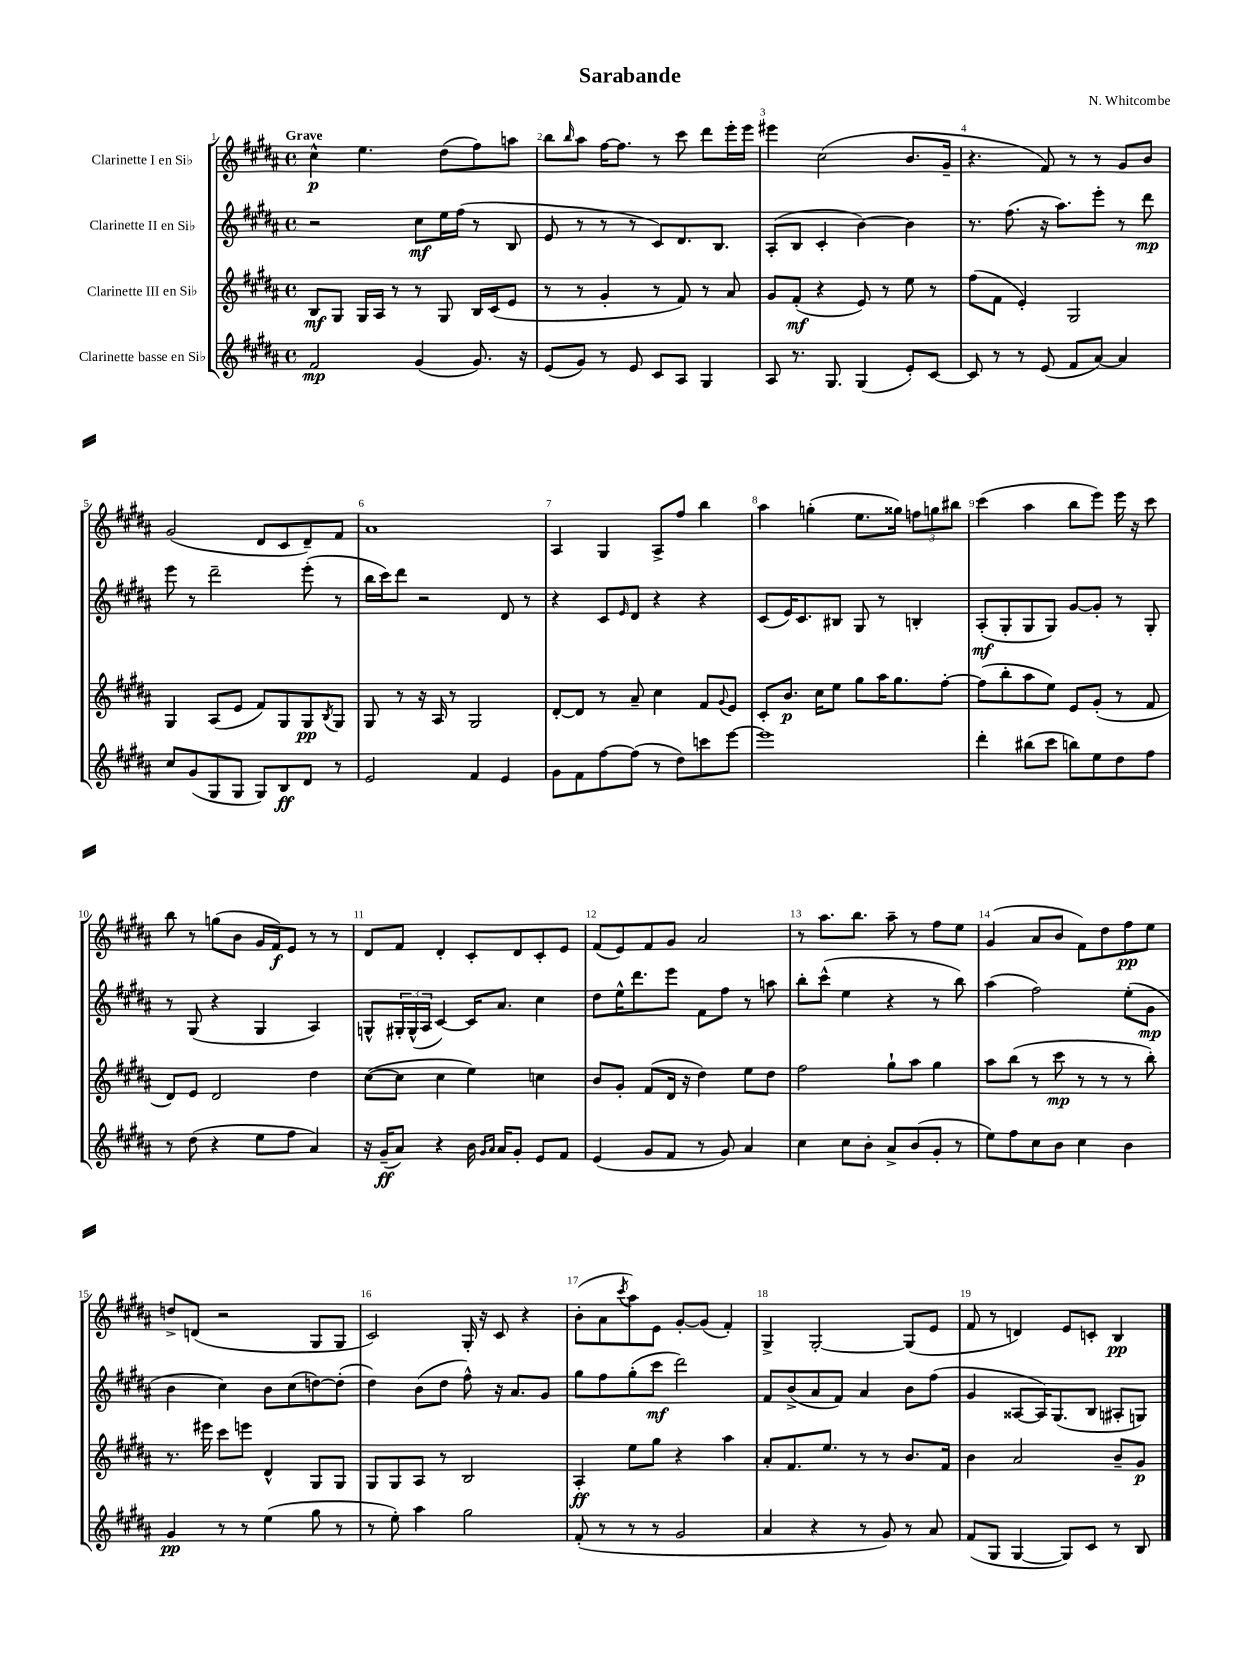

**kern	**dynam	**kern	**dynam	**kern	**dynam	**kern	**dynam
*part4	*part4	*part3	*part3	*part2	*part2	*part1	*part1
*staff4	*staff4	*staff3	*staff3	*staff2	*staff2	*staff1	*staff1
*I"Clarinette basse en Si♭	*	*I"Clarinette III en Si♭	*	*I"Clarinette II en Si♭	*	*I"Clarinette I en Si♭	*
*clefG2	*	*clefG2	*	*clefG2	*	*clefG2	*
*k[f#c#g#d#a#]	*	*k[f#c#g#d#a#]	*	*k[f#c#g#d#a#]	*	*k[f#c#g#d#a#]	*
*M4/4	*	*M4/4	*	*M4/4	*	*M4/4	*
*met(c)	*	*met(c)	*	*met(c)	*	*met(c)	*
=1	=1	=1	=1	=1	=1	=1	=1
!	!	!	!	!	!	!LO:TX:a:B:t=Grave	!
2f#/	mp	8B/L	mf	2r	.	4cc#^^\	p
.	.	8G#/J	.	.	.	.	.
.	.	16G#/LL	.	.	.	4.ee\	.
.	.	16A#/JJ	.	.	.	.	.
.	.	8r	.	.	.	.	.
(4g#/	.	8r	.	8cc#\L	mf	.	.
.	.	8G#/	.	16ee\L	.	(8dd#\L	.
.	.	.	.	(16ff#\JJ	.	.	.
8.g#/)	.	16B/LL	.	8r	.	8ff#\)	.
.	.	(16c#/J	.	.	.	.	.
.	.	8e/J	.	8B/	.	8aan\J	.
16r	.	.	.	.	.	.	.
=2	=2	=2	=2	=2	=2	=2	=2
(8e/L	.	8r	.	8e/	.	8bb\L	.
.	.	.	.	.	.	16qqbb/	.
8g#/J)	.	8r	.	8r	.	8aa#\J	.
8r	.	4g#'/	.	8r	.	[16ff#\KL	.
.	.	.	.	.	.	8.ff#\J]	.
8e/	.	.	.	8r	.	.	.
8c#/L	.	8r	.	8c#/L)	.	8r	.
8A#/J	.	8f#/)	.	8.d#/	.	8ccc#\	.
4G#/	.	8r	.	.	.	8ddd#\L	.
.	.	.	.	8.B/J	.	.	.
.	.	8a#/	.	.	.	16eee'\L	.
.	.	.	.	.	.	16eee\JJ	.
=3	=3	=3	=3	=3	=3	=3	=3
8A#/	.	8g#/L	.	(8A#'/L	.	4eee#X\	.
8.r	.	(8f#'/J	mf	8B/J	.	.	.
.	.	4r	.	4c#'/	.	(2cc#\	.
8.G#/	.	.	.	.	.	.	.
(4G#/	.	8e/)	.	[4b\)	.	.	.
.	.	8r	.	.	.	.	.
8e'/L)	.	8ee\	.	4b\]	.	8.b/L	.
[8c#/J	.	8r	.	.	.	.	.
.	.	.	.	.	.	16g#~/Jk	.
=4	=4	=4	=4	=4	=4	=4	=4
8c#/]	.	(8ff#\L	.	8.r	.	4.r	.
8r	.	8f#\J	.	.	.	.	.
.	.	.	.	(8.ff#\	.	.	.
8r	.	4e'/)	.	.	.	.	.
(8e/	.	.	.	16r	.	8f#/)	.
.	.	.	.	8.aa#\L)	.	.	.
8f#/L	.	2G#/	.	.	.	8r	.
[8a#/J)	.	.	.	8eee'\J	.	8r	.
4a#/]	.	.	.	8r	.	8g#/L	.
.	.	.	.	8ddd#\	mp	8b/J	.
!!LO:LB:g=z
=5	=5	=5	=5	=5	=5	=5	=5
8cc#/L	.	4G#/	.	8eee\	.	(2g#/	.
(8g#/	.	.	.	8r	.	.	.
8G#/	.	(8A#/L	.	2ddd#~\	.	.	.
8G#/J	.	8e/J	.	.	.	.	.
8G#/L)	.	8f#/L)	.	.	.	8d#/L	.
8B/	ff	8G#/	.	.	.	8c#/	.
8d#/J	.	8G#/	pp	(8eee'\	.	8d#~/)	.
.	.	8qB/	.	.	.	.	.
8r	.	8G#/J	.	8r	.	8f#/J	.
=6	=6	=6	=6	=6	=6	=6	=6
2e/	.	8G#/	.	16bb\LL	.	1a#	.
.	.	.	.	16ccc#\J)	.	.	.
.	.	8r	.	8ddd#\J	.	.	.
.	.	16r	.	2r	.	.	.
.	.	16A#/	.	.	.	.	.
.	.	8r	.	.	.	.	.
4f#/	.	2G#/	.	.	.	.	.
4e/	.	.	.	8d#/	.	.	.
.	.	.	.	8r	.	.	.
=7	=7	=7	=7	=7	=7	=7	=7
8g#\L	.	[8d#'/L	.	4r	.	4A#/	.
8f#\	.	8d#/J]	.	.	.	.	.
[8ff#\	.	8r	.	8c#/L	.	4G#/	.
.	.	.	.	16qqe/	.	.	.
(8ff#\J]	.	8a#~/	.	8d#/J	.	.	.
8r	.	4cc#\	.	4r	.	8A#^/L	.
8dd#\L)	.	.	.	.	.	8ff#/J	.
8cccn\	.	8f#/L	.	4r	.	4bb\	.
.	.	8qqg#/	.	.	.	.	.
[8eee\J	.	8e/J	.	.	.	.	.
=8	=8	=8	=8	=8	=8	=8	=8
1eee]	.	8c#'/L	.	(8c#/L	.	4aa#\	.
.	.	8.b/J	p	16e/K)	.	.	.
.	.	.	.	8.c#/	.	.	.
.	.	.	.	.	.	(4ggn'\	.
.	.	16cc#\KL	.	.	.	.	.
.	.	8ee\J	.	8B#X/J	.	.	.
.	.	8gg#\L	.	8G#/	.	8.ee\L	.
.	.	16aa#\K	.	8r	.	.	.
.	.	8.gg#\	.	.	.	16gg##X\Jk)	.
.	.	.	.	4Bn'/	.	12ffn\L	.
.	.	.	.	.	.	12ggn\	.
.	.	[8ff#'\J	.	.	.	.	.
.	.	.	.	.	.	12bb#X\J	.
=9	=9	=9	=9	=9	=9	=9	=9
4ddd#'\	.	(8ff#\L]	.	(8A#'/L	mf	(4ccc#\	.
.	.	8bb'\	.	8G#'/	.	.	.
(8bb#X\L	.	8aa#\	.	8G#/	.	4aa#\	.
8ccc#\J	.	8ee\J)	.	8G#/J)	.	.	.
8bbn\L)	.	8e/L	.	[8g#/L	.	8bb\L	.
8ee\	.	(8g#'/J	.	8g#'/J]	.	8eee\J)	.
8dd#\	.	8r	.	8r	.	16eee\	.
.	.	.	.	.	.	16r	.
8ff#\J	.	8f#/	.	8G#'/	.	8ccc#\	.
!!LO:LB:g=z
=10	=10	=10	=10	=10	=10	=10	=10
8r	.	8d#/L)	.	8r	.	8bb\	.
(8dd#\	.	8e/J	.	(8G#/	.	8r	.
4r	.	2d#/	.	4r	.	(8ggn\L	.
.	.	.	.	.	.	8b\J	.
8ee\L	.	.	.	4G#/	.	16g#/LL	.
.	.	.	.	.	.	16f#/J)	f
8ff#\J	.	.	.	.	.	8e/J	.
4a#/)	.	4dd#\	.	4A#/)	.	8r	.
.	.	.	.	.	.	8r	.
=11	=11	=11	=11	=11	=11	=11	=11
16r	.	([8cc#\L	.	8Gn^^/L	.	8d#/L	.
(16g#~/KL	ff	.	.	.	.	.	.
8a#/J)	.	8cc#\J]	.	24G#X'/L	.	8f#/J	.
.	.	.	.	(24G#^^/	.	.	.
.	.	.	.	24A#/JJ	.	.	.
4r	.	4cc#\	.	[4c#/)	.	4d#'/	.
16b\	.	4ee\)	.	16c#/KL]	.	8c#'/L	.
16qqg#/LL	.	.	.	.	.	.	.
16qqa#/JJ	.	.	.	.	.	.	.
16a#/KL	.	.	.	8.a#/J	.	.	.
8g#'/J	.	.	.	.	.	8d#/	.
8e/L	.	4ccn\	.	4cc#\	.	8c#'/	.
8f#/J	.	.	.	.	.	8e/J	.
=12	=12	=12	=12	=12	=12	=12	=12
(4e/	.	8b/L	.	8dd#\L	.	(8f#/L	.
.	.	8g#'/J	.	16ee^^\K	.	8e/)	.
.	.	.	.	8.ddd#\	.	.	.
8g#/L	.	(8f#/L	.	.	.	8f#/	.
8f#/J	.	16d#/Jk	.	8eee\J	.	8g#/J	.
.	.	16r	.	.	.	.	.
8r	.	4dd#\)	.	8f#\L	.	2a#/	.
8g#/)	.	.	.	8ff#\J	.	.	.
4a#/	.	8ee\L	.	8r	.	.	.
.	.	8dd#\J	.	8aan\	.	.	.
=13	=13	=13	=13	=13	=13	=13	=13
4cc#\	.	2ff#\	.	8bb'\L	.	8r	.
.	.	.	.	(8ccc#^^\J	.	8.aa#\L	.
8cc#\L	.	.	.	4ee\	.	.	.
.	.	.	.	.	.	8.bb\J	.
8b'\J	.	.	.	.	.	.	.
8a#^/L	.	8gg#`\L	.	4r	.	8aa#~\	.
(8b/	.	8aa#\J	.	.	.	8r	.
8g#'/J	.	4gg#\	.	8r	.	8ff#\L	.
8r	.	.	.	8bb\)	.	8ee\J	.
=14	=14	=14	=14	=14	=14	=14	=14
8ee\L)	.	8aa#\L	.	(4aa#\	.	(4g#/	.
8ff#\	.	(8bb\J	.	.	.	.	.
8cc#\	.	8r	.	2ff#\)	.	8a#/L	.
8b\J	.	8ccc#\	mp	.	.	8b/J	.
4cc#\	.	8r	.	.	.	8f#\L)	.
.	.	8r	.	.	.	8dd#\	.
4b\	.	8r	.	(8ee'\L	.	8ff#\	pp
.	.	8bb'\)	.	8g#\J	mp	8ee\J	.
!!LO:LB:g=z
=15	=15	=15	=15	=15	=15	=15	=15
4g#/	pp	8.r	.	4b\	.	8ddn^/L	.
.	.	.	.	.	.	(8dn/J	.
.	.	16eee#X\	.	.	.	.	.
8r	.	8ccc#\L	.	4cc#\)	.	2r	.
8r	.	8eeen\J	.	.	.	.	.
(4ee\	.	4d#^^/	.	8b\L	.	.	.
.	.	.	.	(8cc#\	.	.	.
8gg#\	.	8G#/L	.	[8ddn\)	.	8G#/L	.
8r	.	8G#/J	.	(8dd'\J]	.	8G#/J	.
=16	=16	=16	=16	=16	=16	=16	=16
8r	.	8G#/L	.	4dd#\)	.	2c#/)	.
8ee'\)	.	8G#/	.	.	.	.	.
4aa#\	.	8A#/J	.	(8b\L	.	.	.
.	.	8r	.	8dd#\J	.	.	.
2gg#\	.	2B/	.	8ff#^^\)	.	16G#'/	.
.	.	.	.	.	.	16r	.
.	.	.	.	16r	.	8c#/	.
.	.	.	.	8.a#/L	.	.	.
.	.	.	.	.	.	4r	.
.	.	.	.	8g#/J	.	.	.
=17	=17	=17	=17	=17	=17	=17	=17
(8f#'/	.	4A#'/	ff	8gg#\L	.	(8b'\L	.
8r	.	.	.	8ff#\	.	8a#\	.
.	.	.	.	.	.	8qccc#/	.
8r	.	8ee\L	.	(8gg#'\	.	8aa#\)	.
8r	.	8gg#\J	.	8ccc#\J	mf	8e\J	.
2g#/	.	4r	.	2ddd#\)	.	[8g#'/L	.
.	.	.	.	.	.	(8g#/J]	.
.	.	4aa#\	.	.	.	4f#'/)	.
=18	=18	=18	=18	=18	=18	=18	=18
4a#/	.	8a#'/L	.	8f#/L	.	4G#^/	.
.	.	8.f#/	.	(8b^/	.	.	.
4r	.	.	.	8a#/	.	[2G#'/	.
.	.	8.ee/J	.	.	.	.	.
.	.	.	.	8f#/J)	.	.	.
8r	.	8r	.	4a#/	.	.	.
8g#/)	.	8r	.	.	.	.	.
8r	.	8.b/L	.	8b\L	.	(8G#/L]	.
8a#/	.	.	.	(8ff#\J	.	8e/J	.
.	.	16f#/Jk	.	.	.	.	.
=19	=19	=19	=19	=19	=19	=19	=19
(8f#/L	.	4b\	.	4g#/	.	8f#/	.
8G#/J	.	.	.	.	.	8r	.
[4G#/	.	2a#/	.	[8A##X/L	.	4dn/)	.
.	.	.	.	16A##/K])	.	.	.
.	.	.	.	(8.G#/	.	.	.
8G#/L])	.	.	.	.	.	8e/L	.
8c#/J	.	.	.	8B/J	.	8cn'/J	.
8r	.	8b~/L	.	8A#X'/L	.	4B/	pp
8B/	.	8g#/J	p	8Gn/J)	.	.	.
==	==	==	==	==	==	==	==
*-	*-	*-	*-	*-	*-	*-	*-
